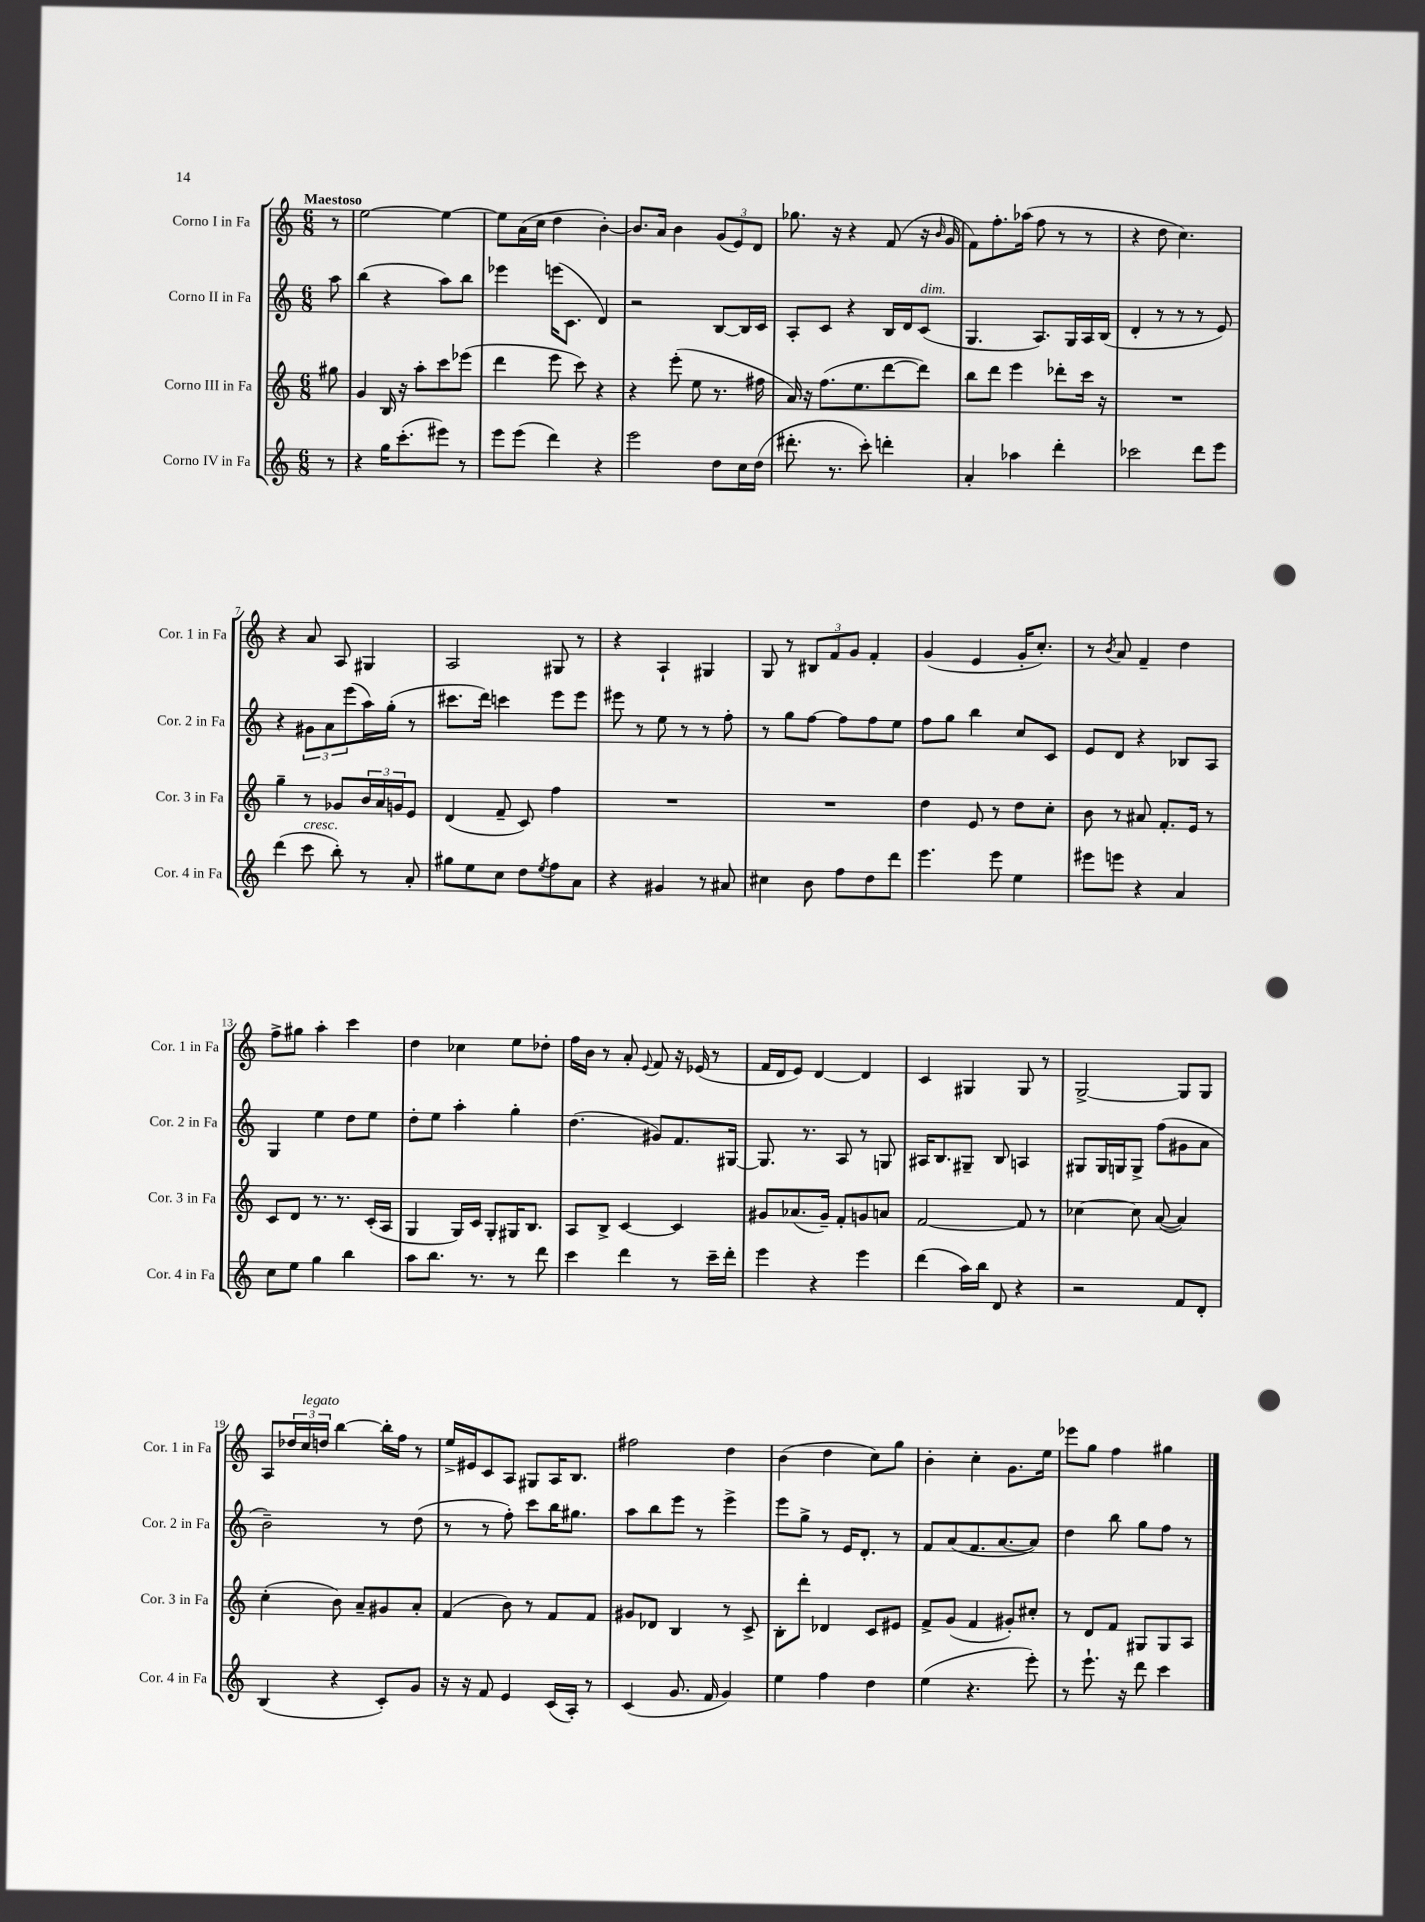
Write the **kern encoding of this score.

**kern	**kern	**kern	**kern
*staff4	*staff3	*staff2	*staff1
*clefG2	*clefG2	*clefG2	*clefG2
*k[]	*k[]	*k[]	*k[]
*M6/8	*M6/8	*M6/8	*M6/8
8r	8gg#	8aa	8r
=	=	=	=
4r	4g	(4bb	[2ee
16gg	16B	4r	.
(8.ccc'	16r	.	.
.	8aa'	.	.
8eee#)	8ccc	8aa)	4ee_
8r	(8eee-	8bb	.
=	=	=	=
8eee	4ddd	4eee-	8ee]
(8eee	.	.	(16a
.	.	.	16cc
4ddd)	8eee	(16eee	4dd
.	.	8.c	.
.	8ccc)	.	.
4r	4r	4d)	[4b')
=	=	=	=
2eee	4r	2r	8.b]
.	.	.	16a
.	(8eee'	.	4b
.	8ee	.	.
8dd	8.r	[8B	(12g
.	.	.	12e)
16cc	.	16B]	.
.	.	.	12d
(16dd	16ff#	16c	.
=	=	=	=
8.ddd#'	16a)	8A'	8.gg-
.	16r	.	.
.	(8.ff	8c	.
8.r	.	.	16r
.	.	4r	4r
.	8.ee	.	.
8ccc')	.	.	.
4ddd'	[8ddd	16B	(8f
.	.	16d	.
.	8ddd])	(8c	16r
.	.	.	16qqb
.	.	.	16g
=	=	=	=
4a'	8bb	4.G	8f)
.	8ddd	.	8.ff'
4aa-	4eee	.	.
.	.	.	(16aa-
.	.	8.A)	8ff
4ddd'	8ddd-'	.	8r
.	.	16G	.
.	16ccc	16A	8r
.	16r	(16B	.
=	=	=	=
2ccc-	2.r	4d'	4r
.	.	8r	8dd
.	.	8r	4.cc)
8ddd	.	8r	.
8eee	.	8e)	.
=	=	=	=
(4ddd	4gg~	4r	4r
8ccc	8r	12g#	8a
.	.	12a	.
8bb')	8g-	.	8A
.	.	(12eee	.
8r	24b	16aa)	4G#
.	24a	.	.
.	.	(16gg'	.
.	24g	.	.
8a'	8e	8r	.
=	=	=	=
8gg#	(4d	8.ccc#	2A
8ee	.	.	.
.	.	16ddd)	.
8cc	8f~	4ccc	.
8dd	8c)	.	.
8qee	.	.	.
8ff	4ff	8eee	8G#
8a	.	8eee	8r
=	=	=	=
4r	2.r	8eee#	4r
.	.	8r	.
4g#	.	8ee	4A`
.	.	8r	.
8r	.	8r	4G#
8a#	.	8ff'	.
=	=	=	=
4cc#	2.r	8r	8G
.	.	8gg	8r
8b	.	[8ff	12B#
.	.	.	12f
8ff	.	8ff]	.
.	.	.	12g
8dd	.	8ff	4f'
8ddd	.	8ee	.
=	=	=	=
4.eee	4dd	8ff	(4g
.	.	8gg	.
.	8e	4bb	4e
8eee	8r	.	.
4ee	8dd	8cc	16g'
.	.	.	8.cc')
.	8cc'	8c	.
=	=	=	=
8eee#	8b	8e	8r
.	.	.	8qb
8eee	8r	8d	8a
4r	8a#	4r	4f~
.	8.f'	.	.
4a	.	8B-	4dd
.	16e	.	.
.	8r	8A	.
=	=	=	=
8cc	8c	4G	8ff^
8ee	8d	.	8gg#
4gg	8.r	4ee	4aa'
.	8.r	.	.
4bb	.	8dd	4ccc
.	(16c'	8ee	.
.	16A	.	.
=	=	=	=
8aa	4G	8dd'	4dd
8.bb	.	8ee	.
.	16G)	4aa'	4cc-
8.r	16c	.	.
.	8G'	.	.
8r	16G#	4gg'	8ee
.	8.B	.	.
8ddd	.	.	8dd-'
=	=	=	=
4ccc	8A	(4.dd	16ff
.	.	.	16b
.	8B^	.	8r
4ddd	[4c	.	8a'
.	.	.	8qqe
.	.	8g#)	8f
8r	4c]	8.f	16r
.	.	.	(16e-
16ccc~	.	.	8r
16ddd'	.	[16G#	.
=	=	=	=
4eee	8g#	8.G#]	16f
.	.	.	16d
.	(8.a-	.	8e)
.	.	8.r	.
4r	.	.	[4d
.	16g#~)	.	.
.	8f'	8A	.
4eee	8g	8r	4d]
.	8a	8G	.
=	=	=	=
(4ddd	[2f	16A#	4c
.	.	8.B	.
16aa)	.	8G#~	4G#
16bb	.	.	.
8d	.	8B	.
4r	8f]	4A	8G#
.	8r	.	8r
=	=	=	=
2r	[4cc-	8G#	[2G^
.	.	16G#	.
.	.	16G	.
.	8cc-]	8G^	.
.	([8a	(8ff	.
8f	4a])	8g#	8G]
8d'	.	8a	8G
=	=	=	=
(4B	(4cc'	2b~)	8A
.	.	.	24dd-
.	.	.	24cc
.	.	.	24dd
4r	8b)	.	[4bb
.	8a~	.	.
8c')	8g#	8r	16bb']
.	.	.	16ff
8g	8a'	(8dd	8r
=	=	=	=
16r	(4f	8r	16ee^
16r	.	.	16e#
8f	.	8r	8c
4e	8b)	8ff')	8A
.	8r	8ccc	8G#
(16c	8f	16bb	16A
16A')	.	8.gg#	8.B
8r	8f	.	.
=	=	=	=
(4c	8g#	8aa	2ff#
.	8d-	8bb	.
8.g	4B	8eee	.
.	.	8r	.
16f	.	.	.
4g)	8r	4eee^	4dd
.	8c^	.	.
=	=	=	=
4ee	8B'	8eee	(4b
.	8ddd'	8gg^	.
4ff	4d-	8r	4dd
.	.	16e	.
.	.	8.d'	.
4dd	8c	.	8cc)
.	8e#	8r	8gg
=	=	=	=
(4ee	8f^	8f	4b'
.	(8g	(8a	.
4.r	4f	8.f	4cc'
.	.	[8.a	.
.	8g#')	.	8.g
8eee')	8cc#'	8a])	.
.	.	.	16ee
=	=	=	=
8r	8r	4dd	8eee-
8.eee`	8d	.	8gg
.	8f	8bb	4ff
16r	.	.	.
8ddd	8G#	8gg	.
4ccc	8G#	8ff	4gg#
.	8A	8r	.
==	==	==	==
*-	*-	*-	*-
